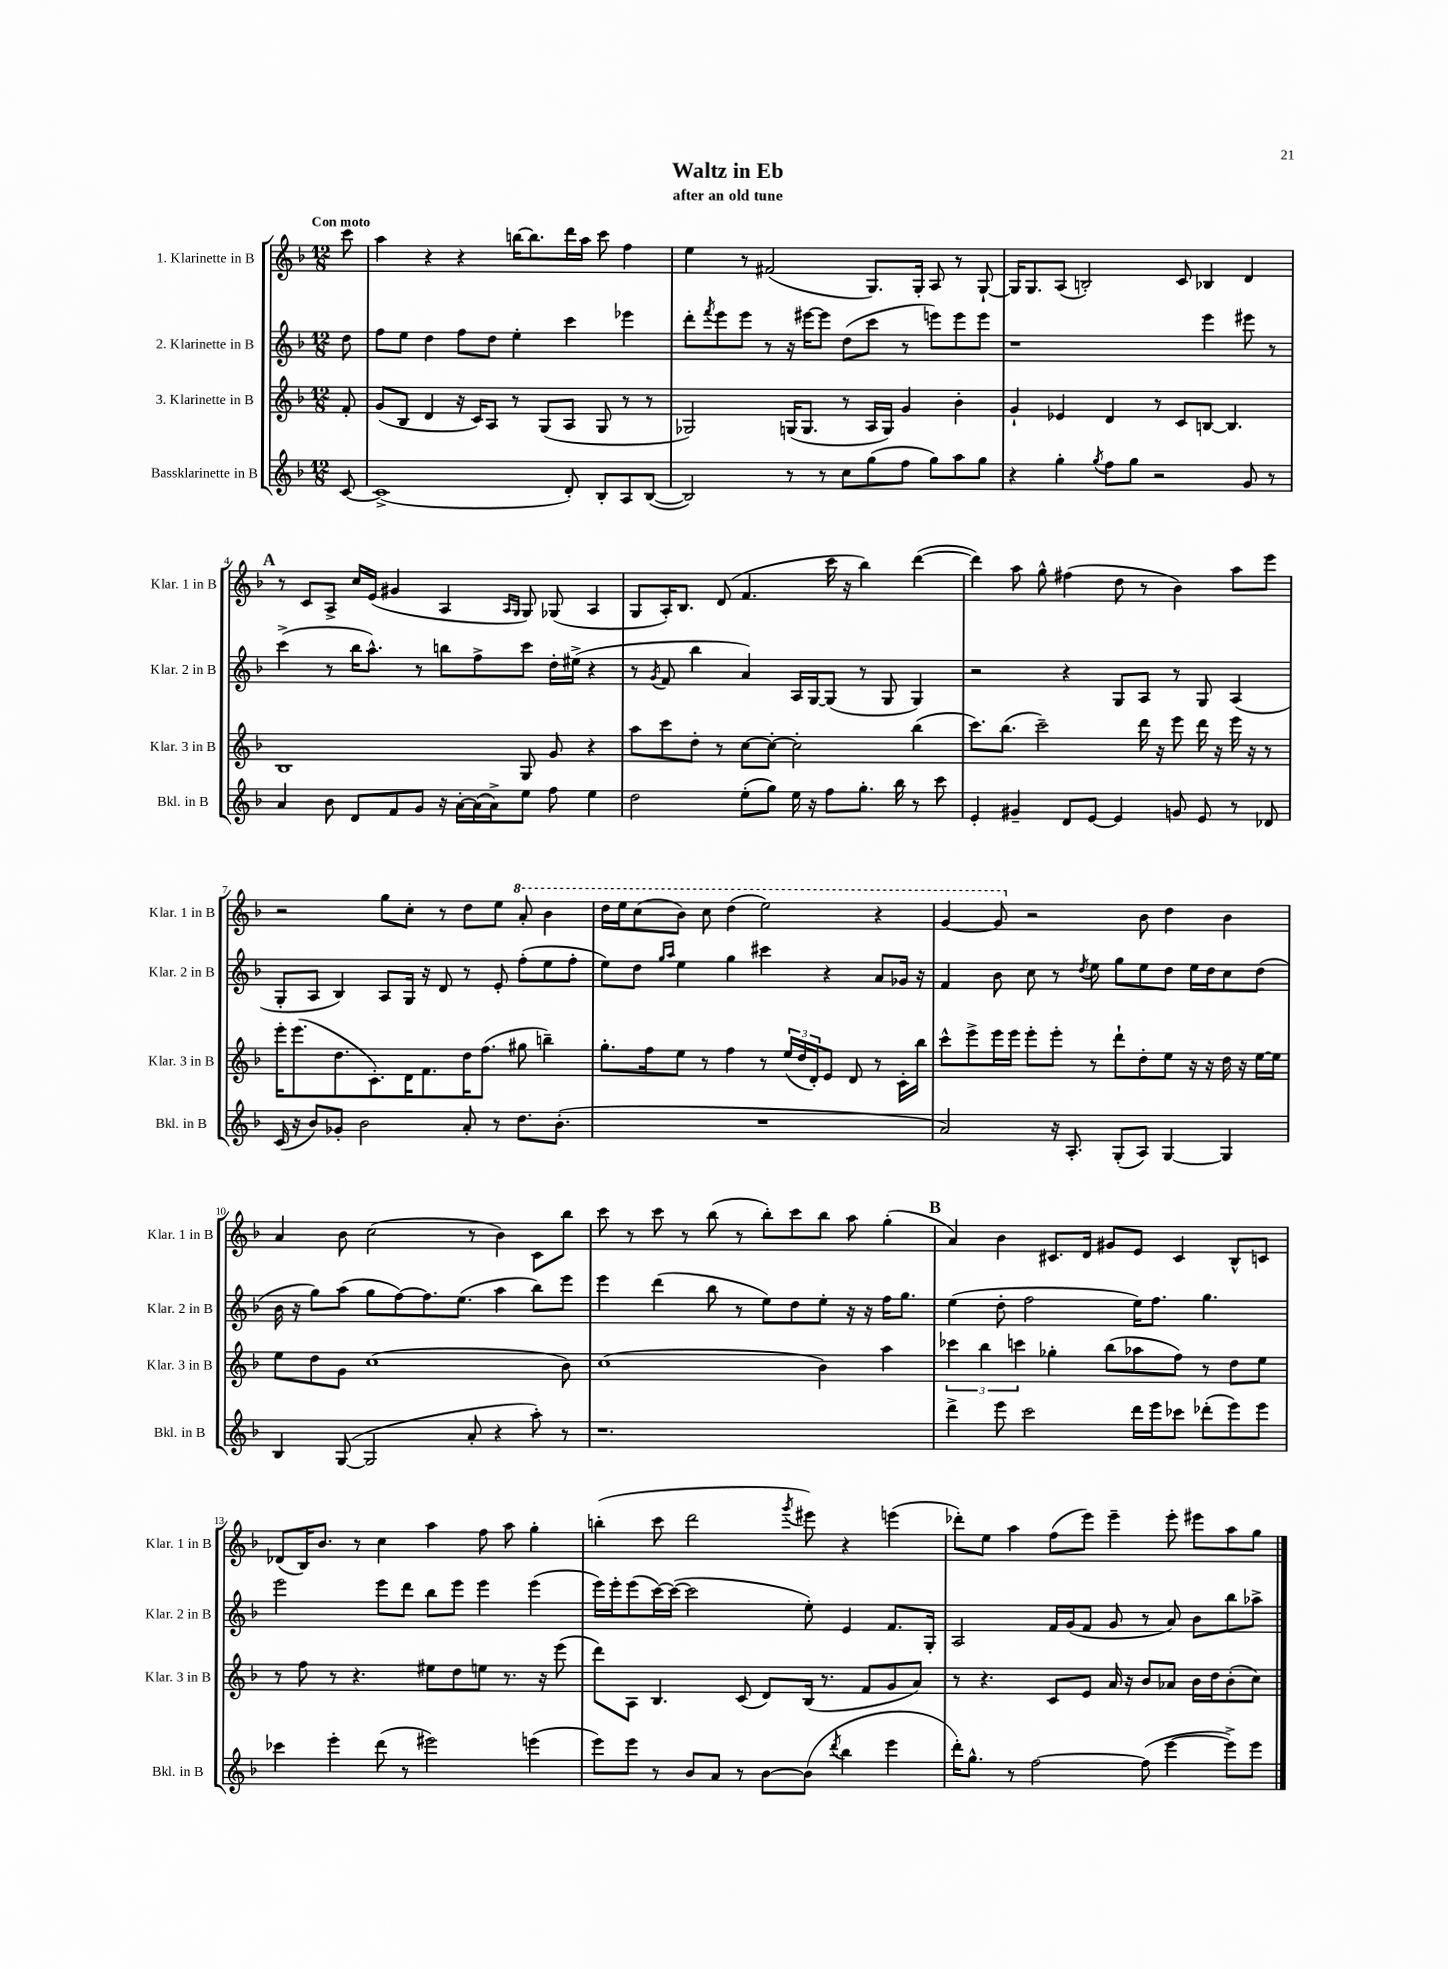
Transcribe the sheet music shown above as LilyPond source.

\header { title = "Waltz in Eb" subtitle = "after an old tune" }
<<
\new StaffGroup <<
\new Staff = "s0" \with { instrumentName = "1. Klarinette in B" shortInstrumentName = "Klar. 1 in B" } {
    \clef treble \key f \major \numericTimeSignature \time 12/8 \partial 8 \tempo "Con moto"
    c'''8 |
    a''4 r4 r4 b''16~ b''8. d'''16 a''16 c'''8 f''4 |
    e''4 r8 fis'2( g8.) g16-. a8 r8 g8~-! |
    g16 g8. a8( b2-.) c'8 bes4 d'4 |
    \mark \markup { \bold "A" } r8 c'8 a8-> c''16 e'16( gis'4 a4 \grace { a16 g16 } g8) ges8( a4 |
    g8 a16-.) bes8. d'8( f'4. c'''16 r16 bes''4) d'''4~( |
    d'''4) a''8 g''8-^ fis''4( d''8 r8 bes'4) a''8 e'''8 |
    r2 g''8 c''8-. r8 d''8 e''8 \ottava #1 a''8-. bes''4 |
    d'''16 e'''16 c'''8( bes''8) c'''8 d'''4( e'''2) r4 |
    g''4~ g''8 \ottava #0 r2 bes'8 d''4 bes'4 |
    a'4 bes'8 c''2( r8 bes'4) c'8 bes''8 |
    c'''8 r8 c'''8 r8 bes''8( r8 bes''8-.) c'''8 bes''8 a''8 g''4-.( |
    \mark \markup { \bold "B" } a'4) bes'4 cis'8. d'16 gis'8 e'8 cis'4 bes8-^ c'8 |
    des'8( bes16) bes'8. r8 c''4 a''4 f''8 a''8 g''4-. |
    b''4-.( c'''8 d'''2 \acciaccatura { g'''8 } eis'''8) r4 e'''4( |
    des'''8-.) e''8 a''4 f''8( e'''8) e'''4-- e'''8-. eis'''8 a''8 g''8 \bar "|." |
}
\new Staff = "s1" \with { instrumentName = "2. Klarinette in B" shortInstrumentName = "Klar. 2 in B" } {
    \clef treble \key f \major \numericTimeSignature \time 12/8 \partial 8
    d''8 |
    f''8 e''8 d''4 f''8 d''8 e''4-. c'''4 ees'''4 |
    d'''8-. \acciaccatura { f'''8 } e'''8 e'''8 r8 r16 eis'''16~ eis'''8 d''8( c'''8 r8 e'''8) e'''8 e'''8 |
    r1 e'''4 eis'''8 r8 |
    \mark \markup { \bold "A" } c'''4->( r8 bes''16 a''8.-^) r8 b''8 f''8-> c'''8 d''16-. eis''16->( r4 |
    r8 \acciaccatura { g'8 } f'8 bes''4 a'4) a16 g16~ g8( r8 g8 g4) |
    r2 r4 g8 a8 r8 g8 a4( |
    g8-. a8 bes4) a8 g16 r16 d'8 r8 e'8-. f''8-.( e''8 f''8-. |
    e''8) d''8 \grace { g''16 a''16 } e''4 g''4 cis'''4 r4 a'8 ges'16 r16 |
    f'4 bes'8 c''8 r8 \acciaccatura { d''8 } e''8 g''8 e''8 d''8 e''16 d''16 c''8 d''8( |
    bes'16 r16 g''8) a''8( g''8 f''8~) f''8. e''8.( a''4 bes''8) e'''8 |
    e'''4 d'''4( bes''8 r8 e''8) d''8 e''8-. r16 r16 f''16 g''8. |
    \mark \markup { \bold "B" } e''4( d''8-. f''2 e''16) f''8. g''4. |
    e'''2 e'''8 d'''8 bes''8 e'''8 e'''4 e'''4( |
    e'''16) e'''16-. e'''8( c'''16~) c'''16~( c'''2 e''8-.) e'4 f'8. g16-. |
    a2 f'16 g'16( f'8 g'8 r8 a'8) bes'8 bes''8 aes''8-> \bar "|." |
}
\new Staff = "s2" \with { instrumentName = "3. Klarinette in B" shortInstrumentName = "Klar. 3 in B" } {
    \clef treble \key f \major \numericTimeSignature \time 12/8 \partial 8
    f'8-. |
    g'8( bes8 d'4 r16 c'16) a8 r8 g8( a8 g8 r8 r8 |
    ges2) g16( g8. r8 a16 g16) g'4 bes'4-. |
    g'4-! ees'4 d'4 r8 c'8 b8~ b4. |
    \mark \markup { \bold "A" } bes1 g8 g'8 r4 |
    a''8 c'''8 d''8-. r8 c''8~ c''8~-. c''2-. bes''4( |
    c'''8.) bes''8.( c'''2--) d'''16 r16 e'''8 d'''16 r16 e'''16 r16 r8 |
    e'''16-. e'''8.( d''8. c'8.-.) d'16 f'8. d''16 f''8.( gis''8 b''4--) |
    g''8.-. f''16 e''8 r8 f''4 r8 \tuplet 3/2 { e''16( d''16 d'16-.) } e'8 d'8 r8 c'16-. bes''16 |
    c'''8-^ e'''8-> e'''16 e'''16 e'''8-. e'''8-. r8 d'''8-! d''8-. e''8 r16 r16 d''16 r16 e''16~ e''16 |
    e''8 d''8 g'8 c''1( bes'8) |
    c''1( bes'4) a''4 |
    \mark \markup { \bold "B" } \tuplet 3/2 { ces'''4 bes''4 c'''4 } ges''4-. bes''8( aes''8 f''8) r8 d''8 e''8 |
    r8 f''8 r8 r4. eis''8 d''8 e''8 r8. r16 e'''8( |
    d'''8) a8 bes4. c'8( d'8) bes16( r8. f'8 g'8 a'8) |
    r8 r4. c'8 e'8 a'16 r16 bes'8 aes'8 bes'16 d''16 bes'8-.( c''8) \bar "|." |
}
\new Staff = "s3" \with { instrumentName = "Bassklarinette in B" shortInstrumentName = "Bkl. in B" } {
    \clef treble \key f \major \numericTimeSignature \time 12/8 \partial 8
    c'8~ |
    c'1->( d'8-.) bes8-. a8 bes8~( |
    bes2) r8 r8 c''8 g''8( f''8 g''8) a''8 g''8 |
    r4 g''4-. \acciaccatura { g''8 } f''8 g''8 r2 g'8 r8 |
    \mark \markup { \bold "A" } a'4 bes'8 d'8 f'8 g'8 r16 a'16~-. a'16( a'16->) e''8 f''8 e''4 |
    d''2 e''8-.( g''8) e''16 r16 f''8 g''8.-. bes''16 r8 c'''8 |
    e'4-. gis'4-- d'8 e'8~ e'4 g'8 e'8 r8 des'8 |
    c'16( r16 bes'8) ges'8-. bes'2 a'8-. r8 d''8. bes'8.-.( |
    R1. |
    a'2) r16 a8.-. g8-.( a8) g4~ g4 |
    bes4 g8~( g2 a'8-. r4 a''8-.) r8 |
    r1. |
    \mark \markup { \bold "B" } d'''4-> e'''8 c'''2 d'''16 e'''16 ces'''8 des'''8-.( e'''8) e'''8 |
    ces'''4 e'''4-. d'''8( r8 eis'''2) e'''4( |
    e'''8) e'''8 r8 bes'8 a'8 r8 bes'8~ bes'8( \acciaccatura { d'''8 } bes''4 e'''4 |
    d'''16-.) g''8.-^ r8 f''2~ f''8( e'''4~ e'''8->) e'''8 \bar "|." |
}
>>
>>
